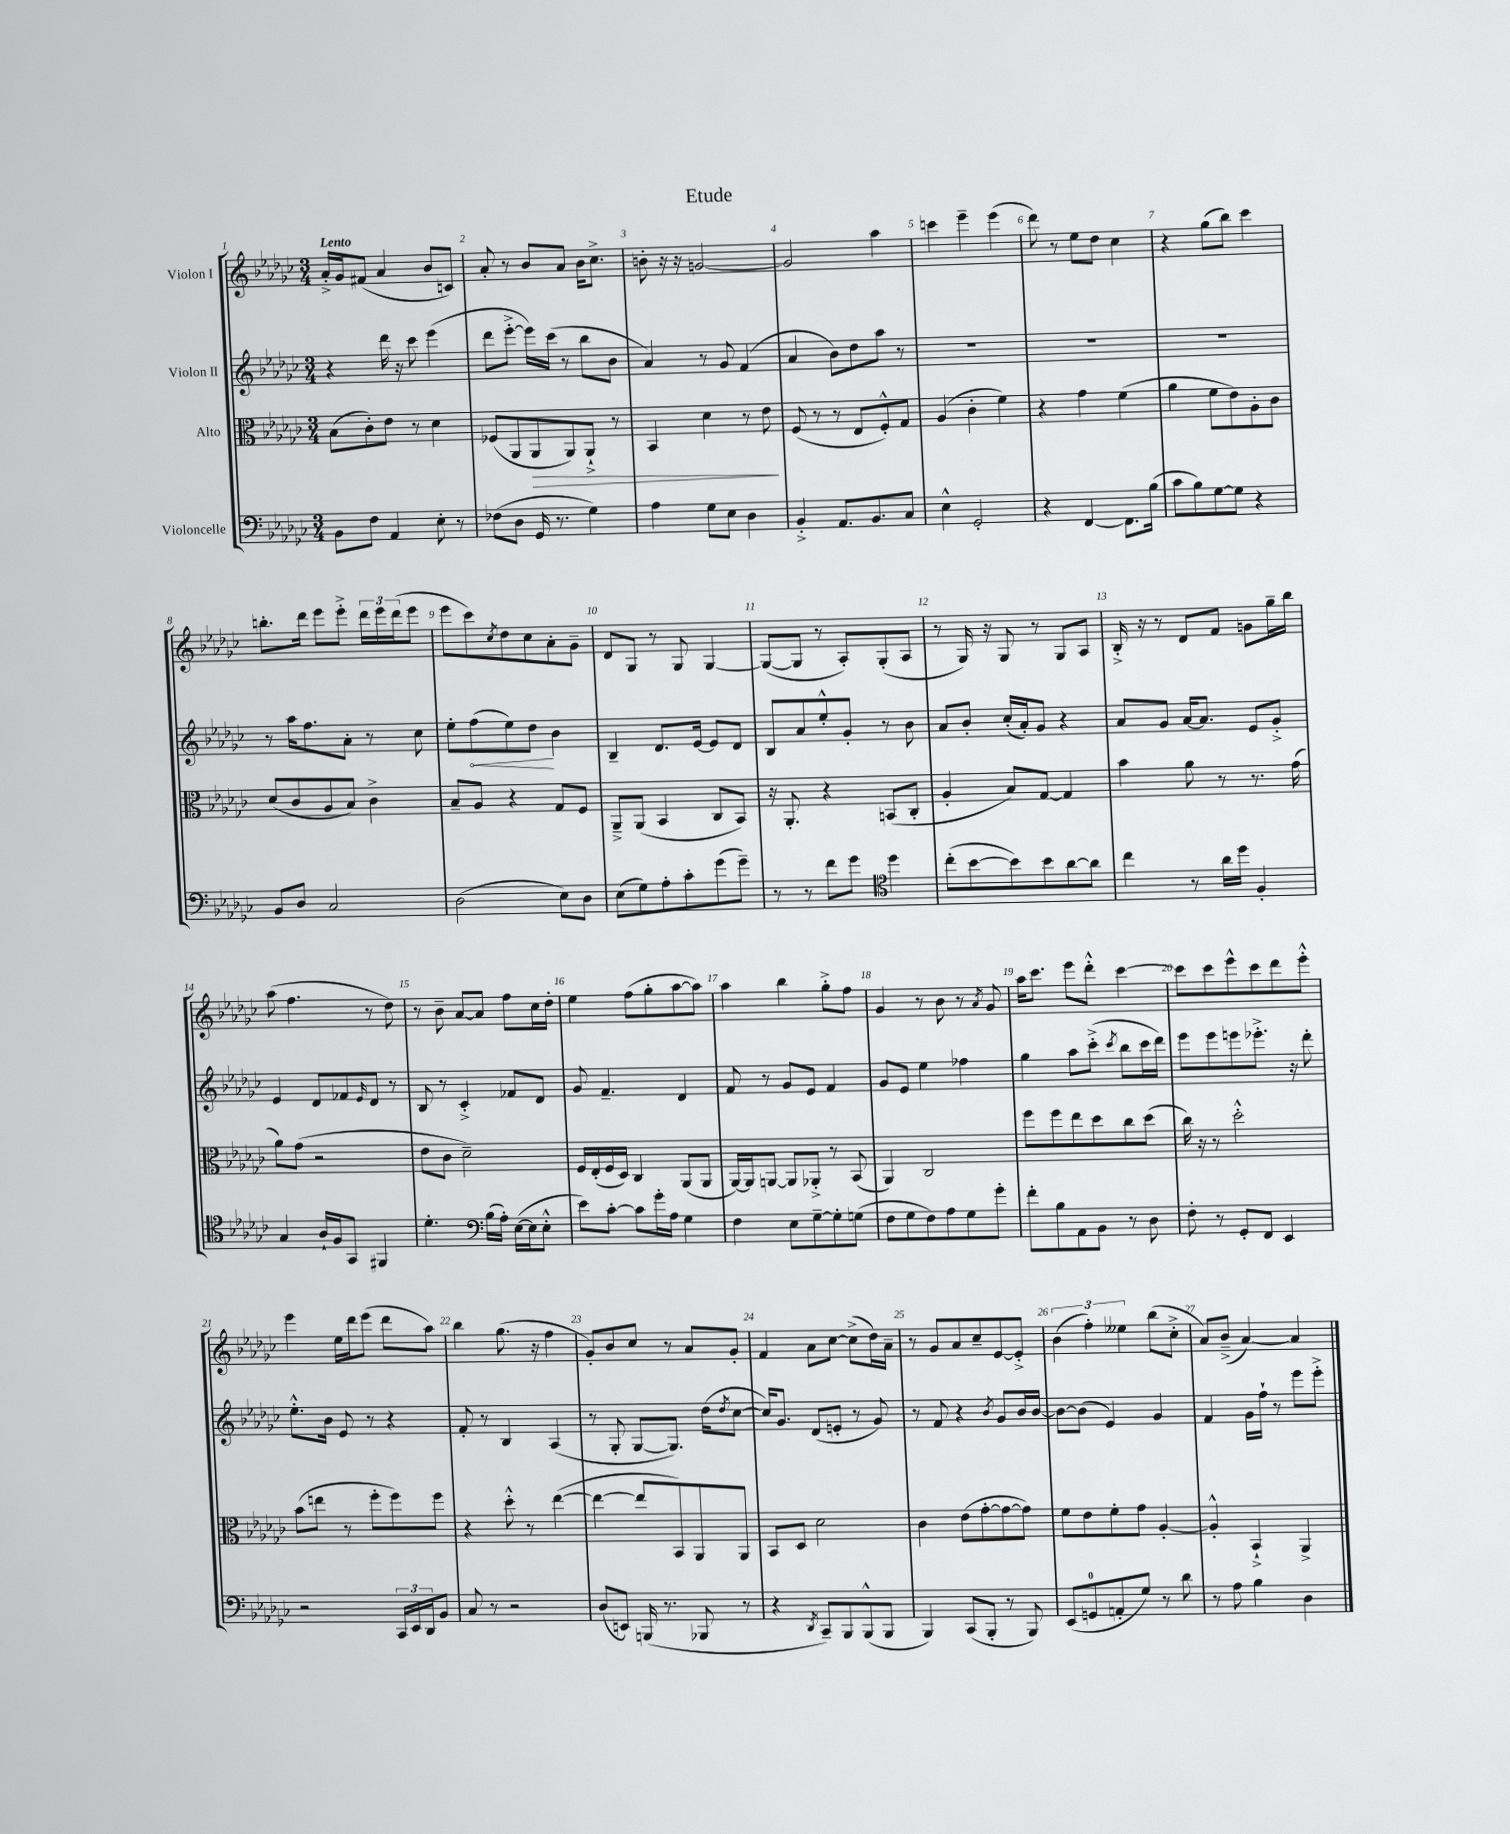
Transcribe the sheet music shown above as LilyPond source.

\header { title = "Etude" }
<<
\new StaffGroup <<
\new Staff = "s0" \with { instrumentName = "Violon I" } {
    \clef treble \key ges \major \numericTimeSignature \time 3/4 \tempo "Lento"
    aes'16-.-> ges'16 fis'8( aes'4 bes'8 c'8) |
    aes'8-. r8 bes'8 aes'8 bes'16 ces''8.-> |
    b'8-. r16 r16 g'2~ |
    g'2 aes''4 |
    c'''4 ees'''4-- ees'''4( |
    des'''8) r8 ees''8 des''8 ces''4 |
    r4 ges''8( bes''8) ces'''4 |
    b''8.-. des'''16 ees'''8 ees'''8-.-> \tuplet 3/2 { des'''16 ees'''16 des'''16( } ees'''8 |
    ees'''8 ces'''8) \acciaccatura { ces''8 } des''8 ces''8 aes'8-. ges'8-- |
    des'8 ges8 r8 ges8 ges4~ |
    ges8~( ges8 r8 aes8-.) ges8-.( aes8 |
    r8 ges16) r16 ges8 r8 ges8 aes8 |
    bes16-.-> r16 r8 des'8 f'8 g'8 ges''16-- bes''16 |
    aes''8( f''4. r8 des''8) |
    r8 bes'8-- aes'8~ aes'8 f''8 ces''16 des''16-. |
    ees''4 f''8( ges''8-. aes''8~ aes''8) |
    aes''4 bes''4 ges''8-.-> f''8 |
    ges'4 r8 bes'8 r8 \acciaccatura { aes'8 } ges'8 |
    aes''16 ces'''8. ees'''8 des'''8-.-^ ces'''4~ |
    ces'''8 ces'''8 ees'''8-^ ces'''8 des'''8 ees'''8-.-^ |
    ees'''4 ees''16 des'''16 ees'''8( des'''8 aes''8) |
    bes''4 ges''8.( r16 f''4 |
    ges'8-.) bes'8 ces''8 r8 aes'8 ges'8-. |
    f'4 aes'8 ces''8~ ces''8->( des''16) aes'16-- |
    r8 ges'8 aes'8 ces''8-- ees'8~ ees'8-.-> |
    \tuplet 3/2 { bes'4( f''4-.) eeses''4 } bes''8( ces''8-.-> |
    aes'8) bes'8--->( aes'4~) aes'4 \bar "|." |
}
\new Staff = "s1" \with { instrumentName = "Violon II" } {
    \clef treble \key ges \major \numericTimeSignature \time 3/4
    r4 des'''16 r16 ces'''8 ees'''4( |
    des'''8 ees'''8~-.-> ees'''16) ces'''16( r8 bes''8 bes'8 |
    aes'4) r8 ges'8 f'4( |
    aes'4 bes'8) des''8 aes''8 r8 |
    R2. |
    R2. |
    R2. |
    r8 aes''16 f''8. aes'8-. r8 ces''8 |
    ees''8-. \once \override Hairpin.circled-tip = ##t f''8\<( ees''8) des''8\! bes'4 |
    bes4-- des'8. ees'16~ ees'8 des'8 |
    bes8 aes'8 ees''8-.-^ ges'8-. r8 bes'8 |
    aes'8 bes'8-. ces''16-.( aes'16-.) ges'8 r4 |
    aes'8 ges'8 aes'16~ aes'8. ees'8 ges'8-.-> |
    ees'4 des'8 fes'8 \grace { ees'16 } des'8 r8 |
    bes8 r8 ces'4-.-> fes'8 des'8 |
    ges'8 f'4.-- des'4 |
    f'8 r8 ges'8 ees'8 f'4 |
    ges'8 ees'8 ees''4 fes''4 |
    ges''4 aes''8 ces'''8-.->( \acciaccatura { ces'''8 } bes''8 ces'''16 des'''16) |
    ees'''8 ees'''8 e'''8 ees'''8.-.-> r16 des'''8-. |
    ees''8.-.-^ bes'16 ees'8 r8 r4 |
    f'8-. r8 bes4 aes4( |
    r8 ges8-. ges8~ ges8.) des''16( \acciaccatura { des''8 } ces''8~ |
    ces''16) ges'8. des'8( e'8-. r8 ges'8) |
    r8 f'8 r4 \acciaccatura { bes'8 } ges'8 bes'16 bes'16~ |
    bes'8~ bes'8( ees'4) ges'4 |
    f'4 ges'16 f''16-! r8 ees'''8 ees'''8-.-> \bar "|." |
}
\new Staff = "s2" \with { instrumentName = "Alto" } {
    \clef alto \key ges \major \numericTimeSignature \time 3/4
    bes8( ces'8-.) ees'8 r8 des'4 |
    fes8( aes,8 aes,8\> aes,8) aes,8-!-> r8 |
    bes,4 des'4 r8 ees'8\! |
    f8( r8 r8 ees8 f8-.-^) ges8 |
    aes4( ces'4-. f'4) |
    r4 ges'4 f'4( |
    aes'4 f'8 ees'8) aes8-. ces'8 |
    des'8( ces'8 aes8 bes8) ces'4-> |
    bes8-- aes8 r4 ges8 f8 |
    aes,8---> aes,8( bes,4 ces8 bes,8) |
    r16 aes,8.-. r4 b,8( ces8-. |
    aes4-. bes8) ges8~ ges4 |
    bes'4 aes'8 r8 r8. ges'16( |
    aes'8) ges'8( r2 |
    ees'8 ces'8 des'2--) |
    f16 ees16-.( f16 des16) ces4 aes,8( aes,8 |
    aes,16~) aes,16 a,8~ a,8 aes,8-.-> r8 bes,8( |
    aes,4) ces2 |
    f''8 f''8 ees''8 des''8 ces''8 des''8( |
    ces''16) r16 r8 des''2-.-^ |
    bes'8( e''8 r8 f''8-. f''8) f''8 |
    r4 des''8-.-^ r8 ees''4~( |
    ees''4~ ees''8 bes,8) aes,8 aes,8 |
    bes,8 des8 des'2 |
    ces'4 ees'8( ges'8~-. ges'8~ ges'8) |
    f'8 ees'8 f'8-. ges'8 aes4~-. |
    aes4-.-^ bes,4-!-> aes,4-> \bar "|." |
}
\new Staff = "s3" \with { instrumentName = "Violoncelle" } {
    \clef bass \key ges \major \numericTimeSignature \time 3/4
    bes,8 f8 aes,4 ees8-. r8 |
    fes8( des8 ges,16 r8. ges4) |
    aes4 ges8 ees8 des4 |
    bes,4-.-> aes,8. bes,8. ces8 |
    ees4-^ ges,2-. |
    r4 f,4~ f,8. bes16( |
    ces'8 bes8) ges8~ ges8 r4 |
    bes,8 des8 ces2 |
    des2( ees8) des8 |
    ees8( ges8) aes8-. ces'8-. ges'8( ges'8--) |
    r8 r8 f'8 ges'8 \clef tenor des''4 |
    ces''8-.( bes'8~ bes'8) bes'8 aes'8~ aes'8 |
    ces''4 r8 aes'16 des''16 f4-. |
    ges4 aes16-! f16 ges,8 fis,4 |
    des'4.-. \clef bass bes16( aes16-.) ees16~( ees16 ees8-.-^ |
    ees'8) ces'8~-. ces'8 ges'16-. aes16 ges4 |
    f4 ees8 ges8~-- ges8-. g8( |
    f8 ges8 f8) aes8 ges8 ges'8-. |
    f'8-. bes8 aes,8 bes,8 r8 des8 |
    f8-. r8 ges,8-. f,8 ees,4 |
    r2 \tuplet 3/2 { ces,16 ees,16 des,16 } bes,8 |
    ces8 r8 r2 |
    des8( e,8) b,,16( r8. bes,,8 r8 |
    r4 \acciaccatura { des,8 } ces,8--) bes,,8 bes,,8-^( bes,,8 |
    bes,,4) ces,8( bes,,8-. r8 bes,,8) |
    ees,8( g,8-0 a,8-. ges8) r8 des'8 |
    r8 aes8 bes4 des4 \bar "|." |
}
>>
>>
\layout { \context { \Score \override BarNumber.break-visibility = ##(#f #t #t) barNumberVisibility = #all-bar-numbers-visible } }
